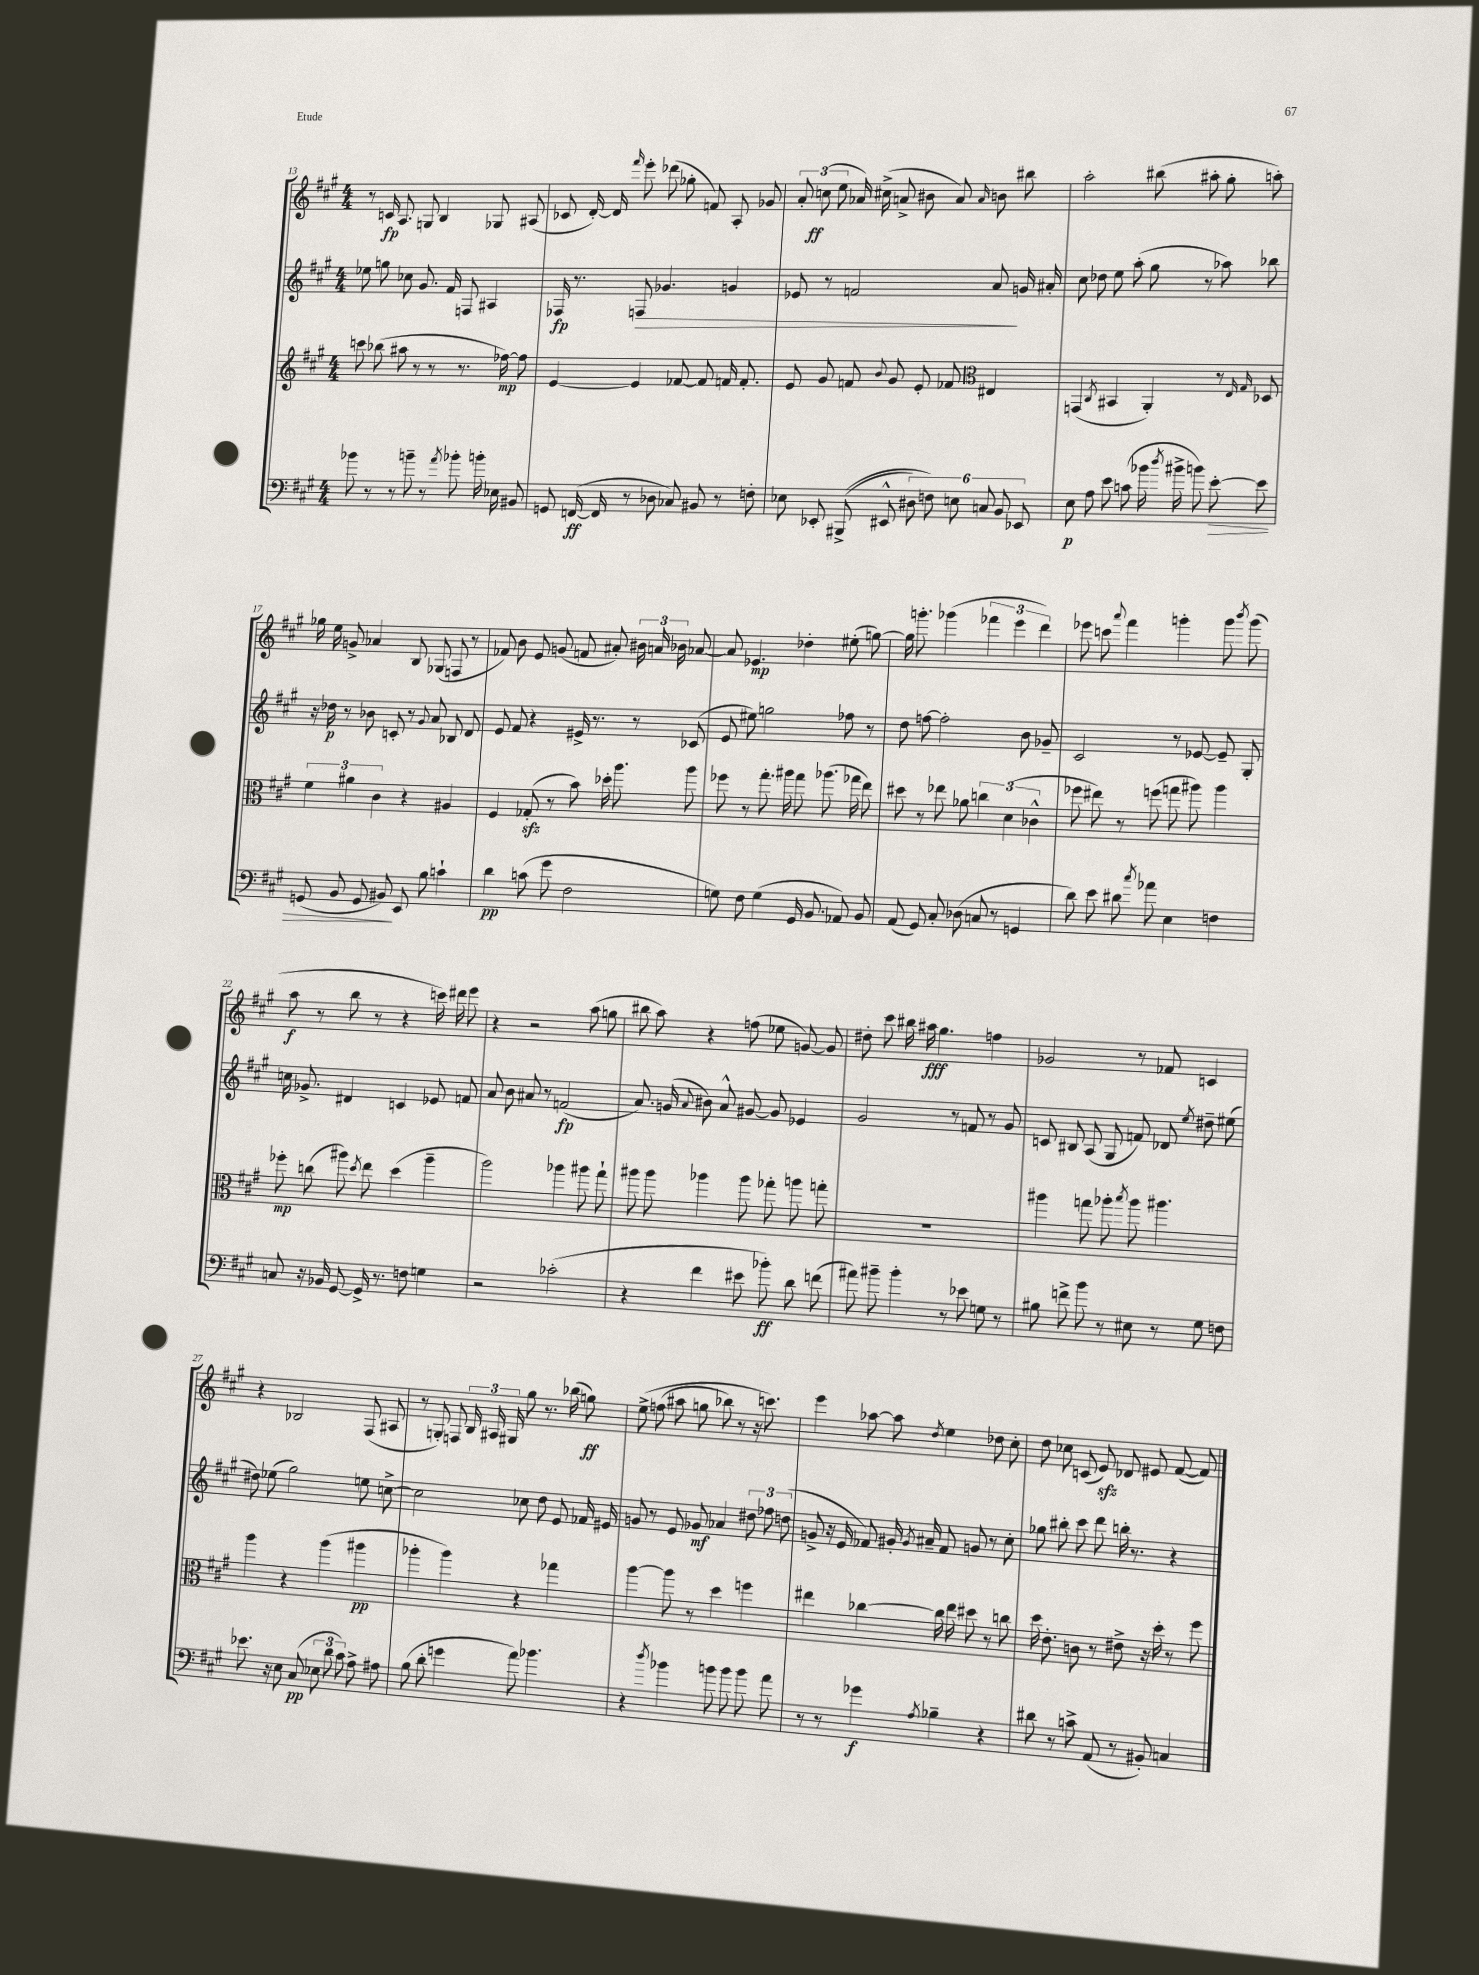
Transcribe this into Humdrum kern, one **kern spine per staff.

**kern	**dynam	**kern	**dynam	**kern	**dynam	**kern	**dynam
*part4	*part4	*part3	*part3	*part2	*part2	*part1	*part1
*staff4	*staff4	*staff3	*staff3	*staff2	*staff2	*staff1	*staff1
*clefF4	*	*clefG2	*	*clefG2	*	*clefG2	*
*k[f#c#g#]	*	*k[f#c#g#]	*	*k[f#c#g#]	*	*k[f#c#g#]	*
*M4/4	*	*M4/4	*	*M4/4	*	*M4/4	*
=13	=13	=13	=13	=13	=13	=13	=13
8b-X\	.	8cccn\	.	8ee-X\	.	8r	.
8r	.	(8bb-X\	.	8ggn\	.	16cn/	fp
.	.	.	.	.	.	8.A/	.
8r	.	8aa#X\	.	8cc-X\	.	.	.
8bn~\	.	8r	.	8.g#/	.	8Gn/	.
8r	.	8r	.	.	.	4B/	.
.	.	.	.	16f#/	.	.	.
8qa/	.	.	.	.	.	.	.
8b-X'\	.	8.r	.	8Fn/	.	.	.
16bn'\	.	.	.	4A#X/	.	8G-X/	.
16E-X\	.	[16ff-X\)	mp	.	.	.	.
8BB#X/	.	8ff-\]	.	.	.	(8A#X/	.
=14	=14	=14	=14	=14	=14	=14	=14
8GGn/	.	[4e/	.	16F-X/	fp	8c-X/	.
.	.	.	.	8.r	.	.	.
([16FFn/	ff	.	.	.	.	[16d'/)	.
16FF/]	.	.	.	.	.	16d/]	.
.	.	.	.	.	.	16qqfff#/	.
!	!	!	!	!	!LO:HP:b	!	!
8r	.	4e/]	.	8Fn/	>	8eee'\	.
8D-X\	.	.	.	4.g-X/	.	(8ddd-X\	.
8C-X/)	.	[8f-X/	.	.	.	8gg-X'\	.
8BB#X/	.	8f-/]	.	.	.	8fn/)	.
8r	.	16fn/	.	4gn/	.	8A'/	.
.	.	8.f'/	.	.	.	.	.
8Fn'\	.	.	.	.	.	8g-X/	.
=15	=15	=15	=15	=15	=15	=15	=15
8E-X\	.	8e/	.	8e-X/	.	12a'/	.
.	.	.	.	.	.	(12ccn\	ff
8EE-X'/	.	8g#/	.	8r	.	.	.
.	.	.	.	.	.	12ee\	.
((8BBB#X^/	.	8fn/	.	2fn/	.	16a-X/)	.
.	.	.	.	.	.	(16cc#X^\	.
.	.	8qqb/	.	.	.	.	.
8EE#X^^/	.	8g#/	.	.	.	8an^/	.
12D#X\)	.	8e'/	.	.	.	8b#X\	.
12Fn\)	.	.	.	.	.	.	.
.	.	8f-X/	.	.	.	8a/)	.
12En\	.	.	.	.	.	.	.
*	*	*clefC3	*	*	*	*	*
.	.	.	.	.	.	16qqa/	.
12Cn/	.	4E#X/	.	8a/	.	8bn\	.
12BB/	.	.	.	.	.	.	.
.	.	.	.	16gn/	]	8bb#X\	.
12EE-X/	.	.	.	.	.	.	.
.	.	.	.	16a#X'/	.	.	.
=16	=16	=16	=16	=16	=16	=16	=16
8E\	p	(4GGn/	.	8cc#\	.	2aa'\	.
8A\	.	.	.	8dd-X\	.	.	.
.	.	8qC#/	.	.	.	.	.
8e\	.	4BB#X/	.	8ee\	.	.	.
(8cn\	.	.	.	(8aa'\	.	.	.
16b-X\	.	4AA'/)	.	8gg#\	.	(8bb#X\	.
8qdd/	.	.	.	.	.	.	.
16b#X^\	.	.	.	.	.	.	.
8bn\)	.	.	.	8r	.	8aa#X'\	.
!	!LO:HP:b	!	!	!	!	!	!
[8e'\	>	8r	.	8aa-X\)	.	8gg#'\	.
.	.	16qqE/	.	.	.	.	.
.	.	16qqG#/	.	.	.	.	.
8e\]	.	8D-X/	.	8bb-X\	.	8aan'\)	.
!!LO:LB:g=z
=17	=17	=17	=17	=17	=17	=17	=17
(8GGn/	.	6f#\	.	16r	.	16gg-X\	.
.	.	.	.	16dd-X\	p	16ee\	.
8BB/	.	.	.	8r	.	8gn^/	.
.	.	6a#X\	.	.	.	.	.
8GG/	.	.	.	8b-X\	.	4a-X/	.
.	.	6c#\	.	.	.	.	.
8BB#X/)	.	.	.	8cn'/	.	.	.
8EE/	]	4r	.	8r	.	8B/	.
.	.	.	.	8qqg#/	.	.	.
8B\	.	.	.	8a/	.	(8G-X/	.
4cn`\	.	4A#X/	.	8B-X/	.	8Fn/	.
.	.	.	.	8d/	.	8r	.
=18	=18	=18	=18	=18	=18	=18	=18
4d\	pp	4F#/	.	8e/	.	8f-X/)	.
.	.	.	.	8f#/	.	8b\	.
(8cn\	.	(8G-Xzz'/	.	4r	.	8e/	.
8g#\	.	8r	.	.	.	(8gn/	.
2F#\	.	8b\)	.	16e#X^/	.	8fn/	.
.	.	.	.	8.r	.	.	.
.	.	16dd-X'\	.	.	.	8a#X'/)	.
.	.	8.aa\	.	.	.	.	.
.	.	.	.	8r	.	24b#X\	.
.	.	.	.	.	.	24an/	.
.	.	.	.	.	.	24b-X\	.
.	.	8aa\	.	(8c-X/	.	[8a-X/	.
=19	=19	=19	=19	=19	=19	=19	=19
8Gn\)	.	8ff-X\	.	8e/	.	8a-/]	.
8F#\	.	8r	.	8ee#X\)	.	4.e-X/	mp
(4G\	.	8.gg#'\	.	2ggn\	.	.	.
.	.	16aa#X\	.	.	.	.	.
16GG#/	.	8gg#\	.	.	.	4dd-X'\	.
8.BB/	.	.	.	.	.	.	.
.	.	(8.aa-X\	.	.	.	.	.
8AA-X/)	.	.	.	8ff-X\	.	(8ee#X'\	.
.	.	16gg-X\	.	.	.	.	.
8BB/	.	8ee\)	.	8r	.	[8ggn\)	.
=20	=20	=20	=20	=20	=20	=20	=20
(8AA/	.	8dd#X\	.	8dd\	.	16gg\]	.
.	.	.	.	.	.	8.gggn'\	.
8GG#/)	.	8r	.	[8ffn\	.	.	.
8C#'/	.	8ee-X\	.	2ff'\]	.	(4ggg-X\	.
(8D-X\	.	8a-X\	.	.	.	.	.
8Cn/	.	6ccn\	.	.	.	6fff-X\	.
8r	.	.	.	.	.	.	.
.	.	(6d\	.	.	.	6eee\	.
4GGn/	.	.	.	8b\	.	.	.
.	.	6c-X^^\	.	.	.	6ddd\)	.
.	.	.	.	8g-X~/	.	.	.
=21	=21	=21	=21	=21	=21	=21	=21
8d\)	.	8ff-X\	.	2c#/	.	8eee-X\	.
8e\	.	8ee#X\)	.	.	.	8cccn\	.
.	.	.	.	.	.	8qqaaa/	.
8d#X\	.	8r	.	.	.	4fff#\	.
8qcc#/	.	.	.	.	.	.	.
8a-X\	.	(8ffn\	.	.	.	.	.
4E\	.	8ggn\	.	8r	.	4gggn'\	.
.	.	8aa#X\)	.	[8e-X/	.	.	.
4Fn\	.	4aa#\	.	8e-~/]	.	8ggg\	.
.	.	.	.	.	.	8qbbb/	.
.	.	.	.	8G#'/	.	(8ggg\	.
!!LO:LB:g=z
=22	=22	=22	=22	=22	=22	=22	=22
8Cn/	.	8ff-X'\	mp	16ccn\	.	8aa\	f
.	.	.	.	8.g-X^/	.	.	.
16r	.	(8ccn\	.	.	.	8r	.
16BB-X/	.	.	.	.	.	.	.
[8GG#/	.	8aa#X\)	.	4d#X/	.	8bb\	.
.	.	8qdd/	.	.	.	.	.
16GG#^/]	.	8ee\	.	.	.	8r	.
8.r	.	.	.	.	.	.	.
.	.	(4dd\	.	4cn/	.	4r	.
8Fn\	.	.	.	.	.	.	.
4Gn\	.	4aa#~\	.	8e-X/	.	16cccn\)	.
.	.	.	.	.	.	16ddd#X\	.
.	.	.	.	8fn/	.	8eee\	.
=23	=23	=23	=23	=23	=23	=23	=23
2r	.	2aa\)	.	8a/	.	4r	.
.	.	.	.	8b\	.	.	.
.	.	.	.	8a#X/	.	2r	.
.	.	.	.	8r	.	.	.
(2c-X'\	.	4aa-X\	.	(2fn/	fp	.	.
.	.	8aa#X\	.	.	.	(8aa\	.
.	.	8gg#`\	.	.	.	8ggn\	.
=24	=24	=24	=24	=24	=24	=24	=24
4r	.	8aa#X\	.	8.a/)	.	8bb#X\	.
.	.	8aa#\	.	.	.	8aa\)	.
.	.	.	.	(16gn/	.	.	.
.	.	.	.	8qqa/	.	.	.
4f#\	.	4aa-X\	.	8b#X\)	.	4r	.
.	.	.	.	8a^^/	.	.	.
8e#X\	.	8aa-\	.	[8g#X/	.	(8ffn\	.
8b-X'\)	ff	8gg-X'\	.	8g#/]	.	8ee-X\	.
8d\	.	8aan\	.	4e-X/	.	[8gn/)	.
(8fn\	.	8ggn'\	.	.	.	8g/]	.
=25	=25	=25	=25	=25	=25	=25	=25
8a#X\)	.	1r	.	2g#/	.	8dd#X'\	.
8b#X~\	.	.	.	.	.	8ccc#\	.
4b#'\	.	.	.	.	.	16bb#X\	.
.	.	.	.	.	.	16aa#X\	fff
.	.	.	.	.	.	4.gg#\	.
8r	.	.	.	8r	.	.	.
8e-X\	.	.	.	8fn/	.	.	.
8Gn\	.	.	.	8r	.	4ffn\	.
8r	.	.	.	8g#/	.	.	.
=26	=26	=26	=26	=26	=26	=26	=26
8B#X\	.	4aa#X\	.	8cn/	.	2g-X/	.
8fn^\	.	.	.	8B#X/	.	.	.
8b\	.	8ggn\	.	(8A/	.	.	.
8r	.	8aa-X'\	.	8G#/	.	.	.
.	.	8qbb/	.	.	.	.	.
8E#X\	.	8aa-\	.	8fn/)	.	8r	.
8r	.	4.aa#X\	.	8d-X/	.	8f-X/	.
.	.	.	.	8qee/	.	.	.
8G#\	.	.	.	8dd#X~\	.	4cn/	.
8Fn\	.	.	.	(8ee#X\	.	.	.
!!LO:LB:g=z
=27	=27	=27	=27	=27	=27	=27	=27
8.e-X\	.	4aa\	.	8dd#X\)	.	4r	.
.	.	.	.	(8ee-X\	.	.	.
16r	.	.	.	.	.	.	.
8E\	.	4r	.	2gg#\)	.	2B-X/	.
(8C#/	pp	.	.	.	.	.	.
12E-X\	.	(4aa\	.	.	.	.	.
12d\	.	.	.	.	.	.	.
12c#\)	.	.	.	.	.	.	.
8A^\	.	4aa#X\	pp	8een\	.	(8F#/	.
8A#X\	.	.	.	[8ccn^\	.	8A#X/	.
=28	=28	=28	=28	=28	=28	=28	=28
(8B\	.	4aa-X'\	.	2cc\]	.	8r	.
8d'\	.	.	.	.	.	8Gn'/)	.
4gn\	.	4aa-\)	.	.	.	8Fn/	.
.	.	.	.	.	.	24B/	.
.	.	.	.	.	.	24A#X/	.
.	.	.	.	.	.	24G#X/	.
8a\)	.	4r	.	8cc-X\	.	8gg#\	.
4.b-X\	.	.	.	8dd\	.	8.r	.
.	.	4gg-X\	.	8e/	.	.	.
.	.	.	.	.	.	(16bb-X\	.
.	.	.	.	16f-X/	.	8ggn\)	ff
.	.	.	.	16e#X/	.	.	.
=29	=29	=29	=29	=29	=29	=29	=29
4r	.	[4aa\	.	8gn/	.	(8ee^\	.
.	.	.	.	8r	.	(8ffn\	.
8qdd/	.	.	.	.	.	.	.
4b-X\	.	8aa\]	.	8e/	.	8aa#X\	.
.	.	8r	.	8g-X/	mf	8ggn\	.
8bn\	.	4dd\	.	4a-X/	.	8bb-X\)	.
8b\	.	.	.	.	.	8r	.
8b\	.	4ffn\	.	12dd#X\	.	16r	.
.	.	.	.	.	.	8.cccn\)	.
.	.	.	.	12ff-X\	.	.	.
8a\	.	.	.	.	.	.	.
.	.	.	.	(12ddn\	.	.	.
=30	=30	=30	=30	=30	=30	=30	=30
8r	.	4ee#X\	.	8gn^/	.	4eee\	.
8r	.	.	.	16r	.	.	.
.	.	.	.	16e/	.	.	.
4g-X\	f	[4cc-X\	.	8f-X/)	.	[8aa-X\	.
.	.	.	.	16g#X'/	.	8aa-\]	.
.	.	.	.	8qg#/	.	.	.
.	.	.	.	16a#X~/	.	.	.
8qA/	.	.	.	.	.	8qdd/	.
4B-X~\	.	16cc-\]	.	8f-/	.	4ee\	.
.	.	16ee#\	.	.	.	.	.
.	.	8dd#X\	.	8gn/	.	.	.
4r	.	8r	.	8r	.	8dd-X\	.
.	.	8ccn\	.	8cc#'\	.	8cc#'\	.
=31	=31	=31	=31	=31	=31	=31	=31
8d#X\	.	16dd\	.	8gg-X\	.	8dd\	.
.	.	8.e'\	.	.	.	.	.
8r	.	.	.	8bb#X'\	.	8cc-X\	.
8cn^\	.	8cn\	.	8ccc#\	.	(8cn/	.
(8AA/	.	8r	.	8ddd\	.	8ezz/)	.
8r	.	8e#X^\	.	16bbn'\	.	8d-X/	.
.	.	.	.	8.r	.	.	.
8BB#X'/)	.	16r	.	.	.	8e#X/	.
.	.	16dd'\	.	.	.	.	.
4Cn/	.	8r	.	4r	.	([8f#/	.
.	.	8ff#\	.	.	.	8f#/])	.
==	==	==	==	==	==	==	==
*-	*-	*-	*-	*-	*-	*-	*-
